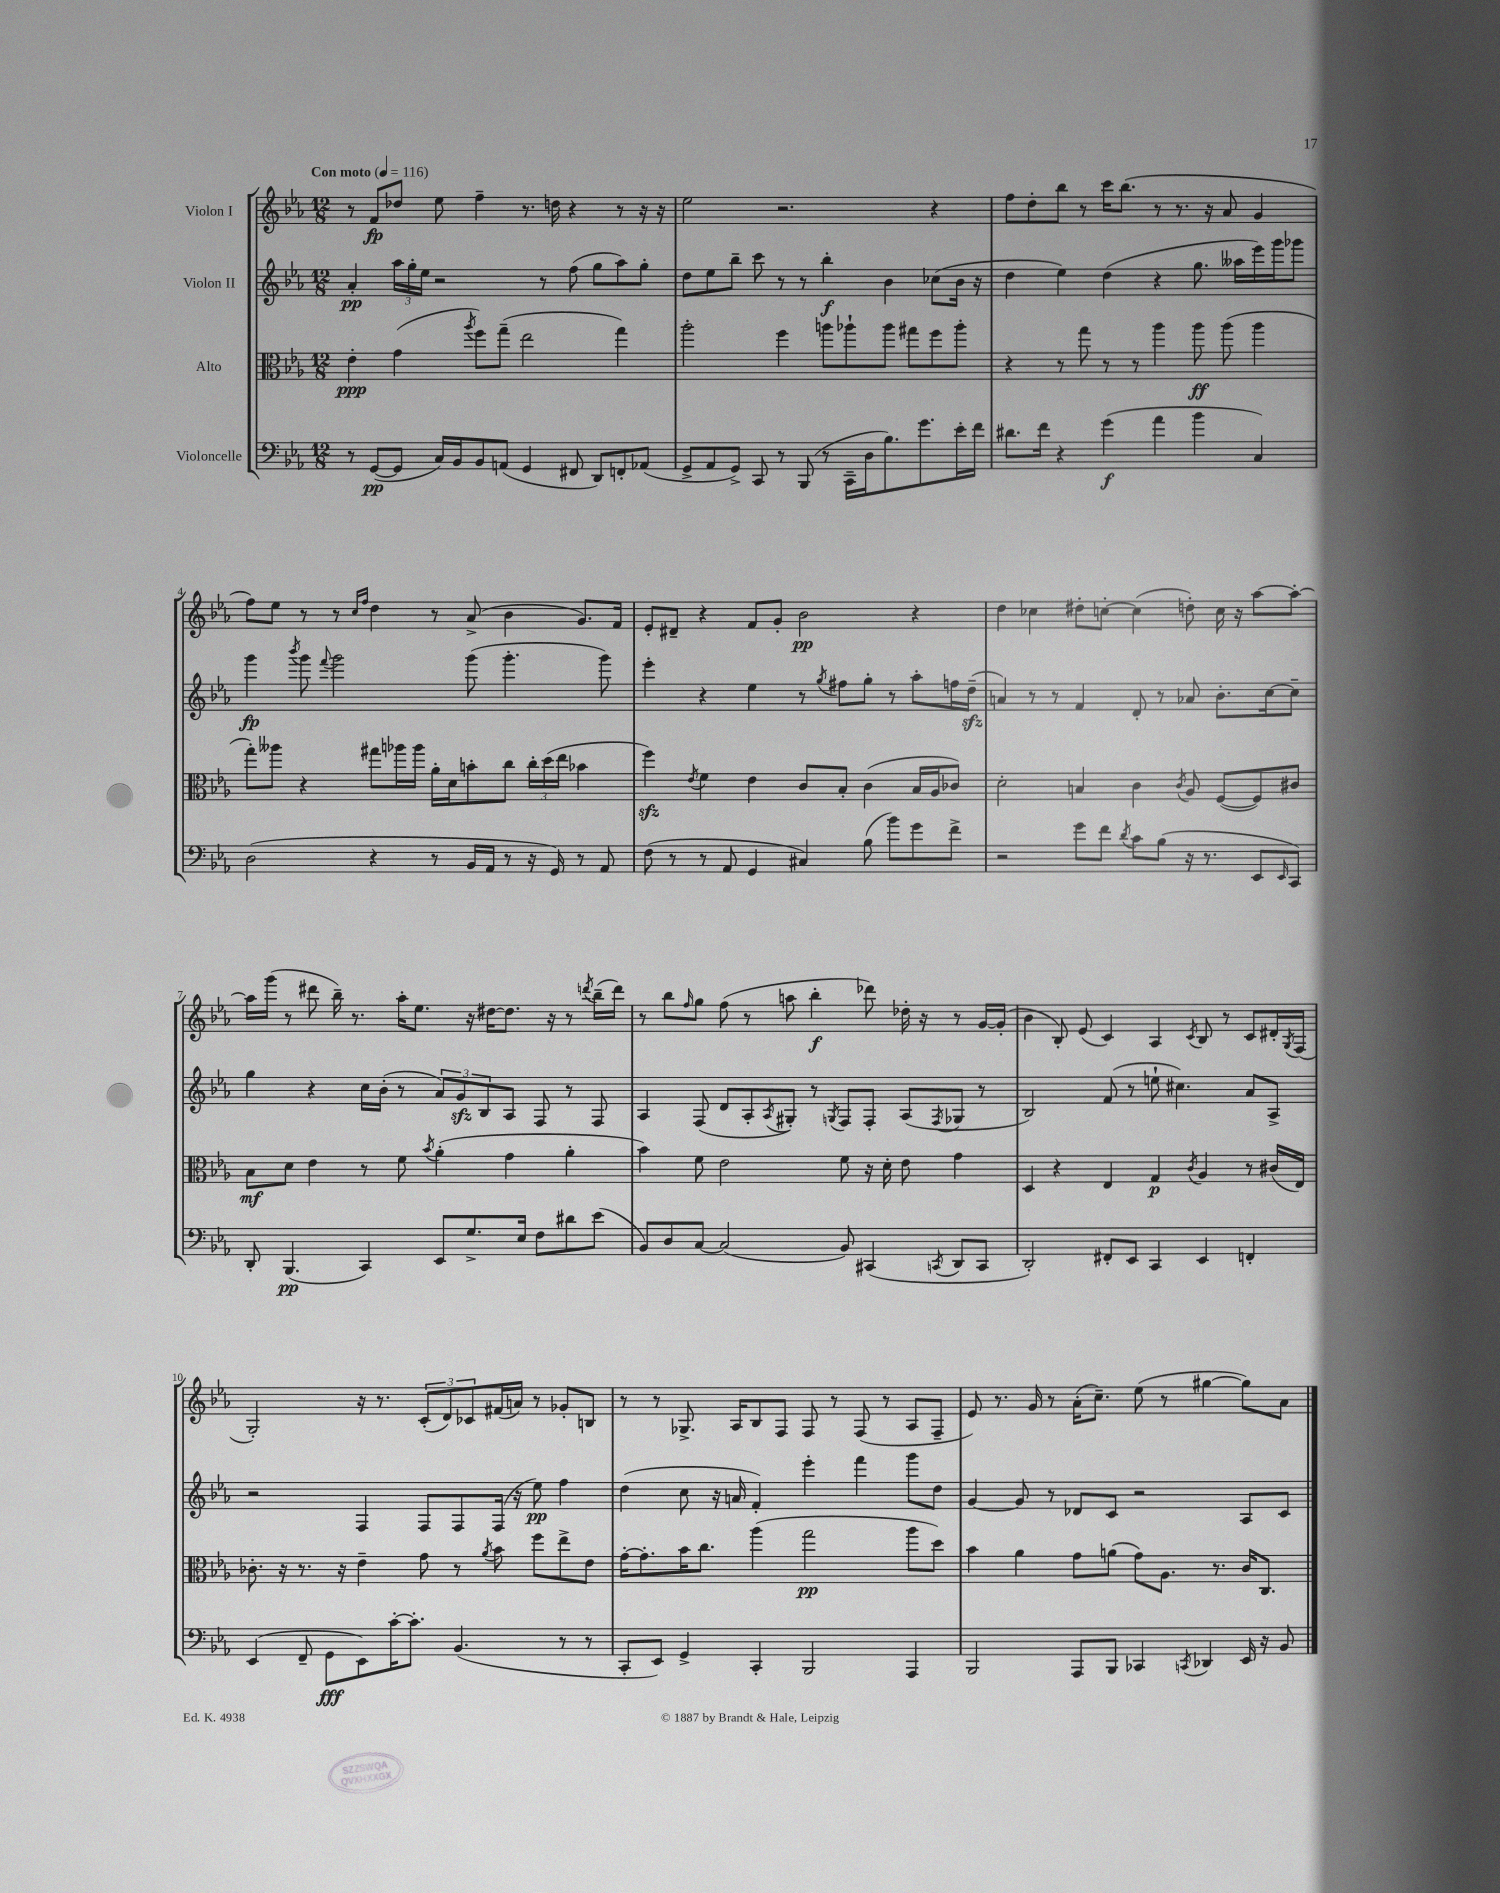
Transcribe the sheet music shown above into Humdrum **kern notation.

**kern	**kern	**kern	**kern
*staff4	*staff3	*staff2	*staff1
*clefF4	*clefC3	*clefG2	*clefG2
*k[b-e-a-]	*k[b-e-a-]	*k[b-e-a-]	*k[b-e-a-]
*M12/8	*M12/8	*M12/8	*M12/8
*MM116	*MM116	*MM116	*MM116
8r	4e-'	4a-'	8r
([8GG	.	.	8f
8GG]	(4g	24aa-	8dd-
.	.	24gg'	.
.	.	24ee-	.
16C)	.	2r	8ee-
16BB-	.	.	.
.	8qaa-	.	.
8BB-	8ff)	.	4ff~
(8AA	(8gg~	.	.
4GG	2ee-	.	8.r
.	.	8r	.
.	.	.	16dd
8FF#	.	(8ff	4r
8DD)	.	8gg	.
8FF'	4gg)	8aa-)	8r
(8AA-	.	8gg'	16r
.	.	.	16r
=	=	=	=
8GG^	2aa-'	8dd	2ee-
8AA-	.	8ee-	.
8GG^)	.	8bb-~	.
8CC	.	8ccc	.
8r	4ff	8r	2.r
(8BBB-	.	8r	.
8r	8aa	4bb-'	.
16CC~	8aa-`	.	.
16D	.	.	.
8.B-)	8aa-	4b-	.
.	8gg#	.	.
8.g	.	.	.
.	8ff	(8cc-	4r
16e-'	8aa-'	16b-	.
16f	.	16r	.
=	=	=	=
8.d#	4r	4dd	8ff
.	.	.	8dd'
16f	.	.	.
4r	8r	4ee-)	8bb-
.	8gg	.	8r
(4g	8r	(4dd	16ccc
.	.	.	(8.bb-
.	8r	.	.
4a-	4aa-	4r	8r
.	.	.	8.r
4b-	8aa-	8.gg	.
.	.	.	16r
.	(8aa-	.	8a-
.	.	16aa--	.
4C)	4aa-	16eee-)	4g
.	.	16ggg	.
.	.	8ggg-	.
=	=	=	=
(2D	8gg')	4ggg	8ff)
.	8aa--	.	8ee-
.	.	8qbbb-	.
.	4r	8ggg	8r
.	.	8qqfff	.
.	.	2ggg	8r
.	.	.	16qqcc
.	.	.	16qqff
4r	8gg#	.	4dd
.	16aa-	.	.
.	16aa-	.	.
8r	16a-'	.	8r
.	16d	.	.
16BB-	8b'	(8ggg	(8a-^
16AA-	.	.	.
8r	8cc	4.ggg'	4b-
16r	24cc'	.	.
.	(24dd	.	.
16GG)	.	.	.
.	24ee-	.	.
8r	4b-	.	8.g)
8AA-	.	8ggg)	.
.	.	.	16f
=	=	=	=
(8F	4ff)	4eee-'	8e-'
8r	.	.	8d#~
.	8qe-	.	.
8r	4f	4r	4r
8AA-	.	.	.
4GG	4e-	4ee-	8f
.	.	.	8g'
4C#)	8c	8r	2b-
.	.	8qgg	.
.	8B-'	8ff#	.
(8B-	(4c	8gg'	.
8b-)	.	8r	.
8g	16B-	8aa-'	4r
.	16A-	.	.
8f^	8c-)	16ff	.
.	.	(16dd~	.
=	=	=	=
2r	2d'	4a)	4dd
.	.	8r	4cc-
.	.	8r	.
8g	4B	4f	8dd#'
8f	.	.	[8cc'
8qd	.	.	.
8c	4c	8d'	(4cc]
(8B-	.	8r	.
.	8qc	.	.
16r	8A-	8a-	8dd')
8.r	.	.	.
.	([8F	8.b-'	16cc
.	.	.	16r
8EE-	8F])	.	[8aa-
.	.	[16cc	.
16qqEE-	.	.	.
8CC)	8c#	8cc~]	8aa-'_
=	=	=	=
8DD'	8B-	4gg	16aa-]
.	.	.	(16ggg
(4.BBB-	8d	.	8r
.	4e-	4r	8ddd#
.	.	.	16bb-~)
.	.	.	8.r
4CC)	8r	16cc	.
.	.	(16b-'	.
.	8f	8r	16aa-'
.	.	.	8.ee-
.	8qb-	.	.
8EE-	(4a-'	12a-)	.
.	.	12g	.
8.G^	.	.	16r
.	.	12B-	.
.	.	.	[16dd#
.	4g	8A-	8.dd#]
16E-	.	.	.
8F	.	8F	.
.	.	.	16r
8d#	4a-'	8r	8r
.	.	.	8qddd
(8e-	.	8F	(16bb-~
.	.	.	16ddd)
=	=	=	=
8BB-)	4b-)	4A-	8r
8D	.	.	8bb-
.	.	.	16qqff
[8C	8f	(8F	8gg
(2C]	2e-	8d	(8ff
.	.	8A-'	8r
.	.	8qA-	.
.	.	8G#')	8aa
.	.	8r	4bb-'
.	.	8qG	.
8BB-)	8f	8F	.
(4CC#	16r	8F'	8ddd-)
.	16d'	.	.
.	8e-	(8A-	16dd-'
.	.	.	16r
8qCC	.	8qF	.
8DD	4g	8G-	8r
8CC	.	8r	[16g
.	.	.	(16g']
=	=	=	=
2DD')	4D	2B-)	4b-
.	4r	.	8B-')
.	.	.	(8e-
8FF#'	4E-	(8f	4c)
8EE-	.	8r	.
4CC	4G	8ee`	4A-
.	.	4.cc#)	.
.	8qc	.	8qc
4EE-	4A-	.	8B-
.	.	.	8r
4FF'	8r	8a-	8c
.	(16c#	8A-^	16d#'
.	.	.	8qG
.	16E-)	.	(16F
=	=	=	=
(4EE-	8.c-'	2r	2G')
.	16r	.	.
8FF~	8.r	.	.
8GG	.	.	.
.	16r	.	.
8EE-)	4e-~	4F	16r
.	.	.	8.r
[16c'	.	.	.
8.c']	.	.	.
.	8g	8F	(12c'
.	.	.	12d)
(4.BB-	8r	8F	.
.	.	.	12c-
.	8qa-	.	.
.	8b-	(16F	(16f#
.	.	16r	16a)
.	8ff	8ee-)	8r
8r	8ee-^	4ff	8g-'
8r	8e-	.	8B
=	=	=	=
8CC'	[16g'	(4dd	8r
.	8.g']	.	.
8EE-)	.	.	8r
4GG^	16b-	8cc	8.G-^
.	8.cc	.	.
.	.	16r	.
.	.	16a	16A-
4CC'	(4aa-	4f')	8B-
.	.	.	8F
2BBB-	2gg	4eee-'	8F
.	.	.	8r
.	.	4fff	(8F
.	.	.	8r
4AAA-	8aa-	8ggg	8A-
.	8dd)	8dd	8F~
=	=	=	=
2BBB-	4b-	[4g	8e-)
.	.	.	8.r
.	4a-	8g]	.
.	.	.	16g
.	.	8r	8r
8AAA-	8g	8d-	(16a-'
.	.	.	8.cc~)
8BBB-	(8a	8c	.
4CC-	8g)	2r	(8ee-
.	8.A-	.	8r
8qCC	.	.	.
4DD-	.	.	[4gg#
.	8.r	.	.
16EE-	16c	8A-	8gg#])
16r	8.C	.	.
8BB-	.	8c	8a-
==	==	==	==
*-	*-	*-	*-
